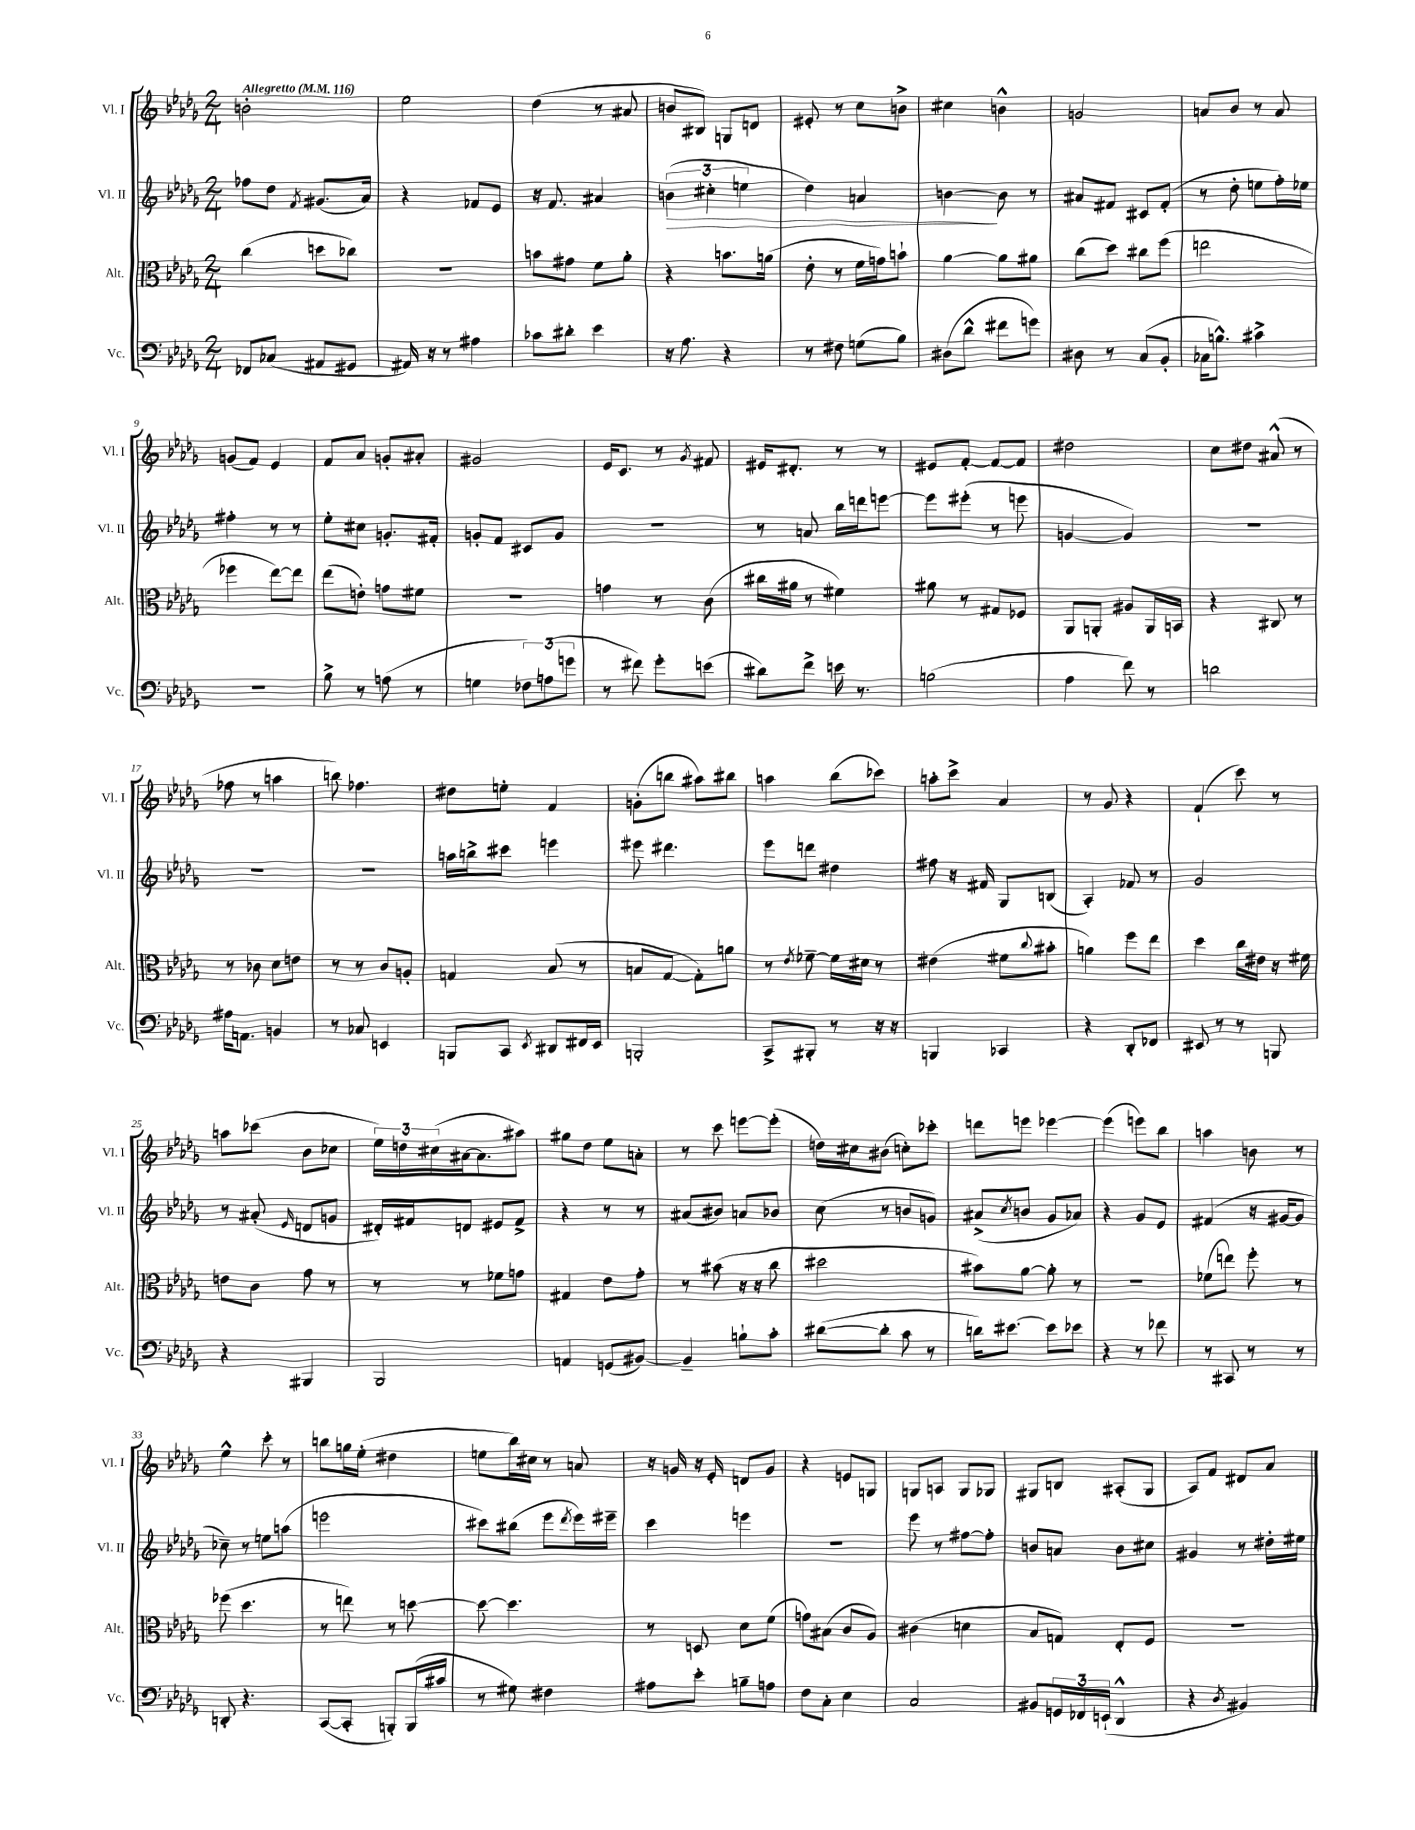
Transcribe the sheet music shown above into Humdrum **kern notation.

**kern	**kern	**kern	**dynam	**kern
*part4	*part3	*part2	*part2	*part1
*staff4	*staff3	*staff2	*staff2	*staff1
*I"Vc.	*I"Alt.	*I"Vl. II	*	*I"Vl. I
*I'Vc.	*I'Alt.	*I'Vl. II	*	*I'Vl. I
*clefF4	*clefC3	*clefG2	*	*clefG2
*k[b-e-a-d-g-]	*k[b-e-a-d-g-]	*k[b-e-a-d-g-]	*	*k[b-e-a-d-g-]
*M2/4	*M2/4	*M2/4	*	*M2/4
*MM116	*MM116	*MM116	*	*MM116
=1	=1	=1	=1	=1
!	!	!	!	!LO:TX:a:B:t=Allegretto
8FF-X/L	(4cc\	8ff-X\L	.	2bn'\
(8C-X/J	.	8dd-\J	.	.
.	.	8qf/	.	.
8AA#X/L	8ddn\L	(8.g#X/L	.	.
8GG#X/J	8cc-X\J)	.	.	.
.	.	16a-/Jk)	.	.
=2	=2	=2	=2	=2
16AA#X/)	2r	4r	.	2ee-\
16r	.	.	.	.
8r	.	.	.	.
4A#X\	.	8f-X/L	.	.
.	.	8e-/J	.	.
=3	=3	=3	=3	=3
8c-X\L	8bn\L	16r	.	(4dd-\
.	.	8.f/	.	.
8d#X'\J	8g#X\J	.	.	.
4e-\	8f\L	4a#X/	.	8r
.	8a-'\J	.	.	8a#X/
=4	=4	=4	=4	=4
!	!	!	!LO:HP:b	!
16r	4r	(6bn\	>	8bn/L
8.A-\	.	.	.	.
.	.	.	.	8B#X/J)
.	.	6cc#X'\	.	.
4r	8.bn\L	.	.	8Gn/L
.	.	6een\	.	.
.	.	.	.	8dn/J
.	(16an\Jk	.	.	.
=5	=5	=5	=5	=5
8r	8e-'\	4dd-\)	.	8e#X'/
8F#X\	8r	.	.	8r
(8Gn\L	16f\LL	4an/	.	8cc\L
.	16gn\J)	.	.	.
8B-\J)	8bn`\J	.	.	8bn^\J
=6	=6	=6	=6	=6
(8D#X\L	[4a-\	[4bn\	.	4cc#X\
8d-^^\J	.	.	.	.
8f#X\L	8a-\L]	8b\]	]	4bn^^\
8gn\J)	8a#X\J	8r	.	.
=7	=7	=7	=7	=7
8D#X\	(8cc\L	8a#X/L	.	2gn/
8r	8dd-\J)	8f#X/J	.	.
(8C/L	8cc#X\L	8c#X/L	.	.
8BB-'/J	(8ff\J	(8f#'/J	.	.
=8	=8	=8	=8	=8
16C-X\KL	2een\	8r	.	8an/L
8.Bn^^\J)	.	.	.	.
.	.	8dd-'\	.	8b-/J
4c#X^\	.	8een\L	.	8r
.	.	16ff'\L)	.	8a/
.	.	16ee-X\JJ	.	.
!!LO:LB:g=z
=9	=9	=9	=9	=9
2r	4ff-X\	4ff#X'\	.	(8gn/L
.	.	.	.	8f/J)
.	[8ee-\L)	8r	.	4e-/
.	8ee-\J]	8r	.	.
=10	=10	=10	=10	=10
8B-^\	(8ee-\L	8ee-'\L	.	8f/L
8r	8en'\J)	8cc#X\J	.	8a-/J
(8An\	8gn\L	8.gn'/L	.	8gn'/L
8r	8f#X\J	.	.	8a#X'/J
.	.	16f#X'/Jk	.	.
=11	=11	=11	=11	=11
4Gn\	2r	8gn'/L	.	2g#X/
.	.	8f/J	.	.
12F-X\L)	.	8c#X/L	.	.
(12An\	.	.	.	.
.	.	8g/J	.	.
12gn\J	.	.	.	.
=12	=12	=12	=12	=12
8r	4gn\	2r	.	16e-/KL
.	.	.	.	8.c/J
8f#X\)	.	.	.	.
8g-'\L	8r	.	.	8r
.	.	.	.	8qg-/
(8en\J	(8c\	.	.	8f#X/
=13	=13	=13	=13	=13
8d#X\L)	16cc#X\LL	8r	.	16e#X/KL
.	16a#X\JJ	.	.	8.d#X'/J
8f^\J	8r	8an/	.	.
16en\	4f#X\)	16bb-\LL	.	8r
8.r	.	16dddn\J	.	.
.	.	[8eeen\J	.	8r
=14	=14	=14	=14	=14
(2Bn\	8a#X\	8eee\L]	.	8e#X/L
.	8r	(8eee#X'\J	.	[8f'/J
.	8G#X/L	8r	.	8f/L_
.	8F-X/J	8eeen\	.	8f/J]
=15	=15	=15	=15	=15
4A-\	8AA-/L	[4gn/	.	2dd#X\
.	8AAn'/J	.	.	.
8f\)	8A#X/L	4g/])	.	.
8r	16AA/L	.	.	.
.	16BBn/JJ	.	.	.
=16	=16	=16	=16	=16
2dn\	4r	2r	.	8cc\L
.	.	.	.	8dd#X\J
.	8C#X/	.	.	(8a#X^^/
.	8r	.	.	8r
!!LO:LB:g=z
=17	=17	=17	=17	=17
16A#X\KL	8r	2r	.	8ff-X\
8.AAn\J	.	.	.	.
.	8c-X\	.	.	8r
4BBn/	8d-\L	.	.	4aan\
.	8en\J	.	.	.
=18	=18	=18	=18	=18
8r	8r	2r	.	8bbn\)
8C-X/	8r	.	.	4.ff-X\
4EEn/	8c/L	.	.	.
.	8An'/J	.	.	.
=19	=19	=19	=19	=19
8BBBn/L	4Gn/	16aan\LL	.	8dd#X\L
.	.	16bbn^\J	.	.
8CC/J	.	8ccc#X\J	.	8een'\J
8qEE-/	.	.	.	.
8DD#X/L	(8B-/	4eeen\	.	4f/
16FF#X/L	8r	.	.	.
16EE-/JJ	.	.	.	.
=20	=20	=20	=20	=20
2BBBn'/	8Bn/L	8eee#X\	.	(8gn'\L
.	[8G-/J	4.ddd#X\	.	8bbn\J
.	8G-'\L])	.	.	8aa#X\L)
.	8an\J	.	.	8bb#X\J
=21	=21	=21	=21	=21
8CC^/L	8r	8eee-\L	.	4aan\
.	8qe-/	.	.	.
8BBB#X'/J	[8f-X~\	8dddn\J	.	.
8r	16f-\LL]	4dd#X\	.	(8bb-\L
.	16d#X\JJ	.	.	.
16r	8r	.	.	8ccc-X\J)
16r	.	.	.	.
=22	=22	=22	=22	=22
4BBBn/	(4e#X\	8ff#X\	.	8aan'\L
.	.	16r	.	8ccc^\J
.	.	16f#X/	.	.
4CC-X/	8f#X\L	8G-/L	.	4a-/
.	8qqcc/	.	.	.
.	8b#X'\J	(8Bn/J	.	.
=23	=23	=23	=23	=23
4r	4an\)	4A-'/)	.	8r
.	.	.	.	8g-/
8DD-'/L	8ff\L	8f-X/	.	4r
8FF-X/J	8ee-\J	8r	.	.
=24	=24	=24	=24	=24
8EE#X/	4dd-\	2g-/	.	(4f`/
8r	.	.	.	.
8r	16cc\LL	.	.	8ccc\)
.	16e#X\JJ	.	.	.
8BBBn/	16r	.	.	8r
.	16f#X\	.	.	.
!!LO:LB:g=z
=25	=25	=25	=25	=25
4r	8en\L	8r	.	8aan\L
.	8c\J	(8a#X'/	.	(8ccc-X\J
.	.	16qqe-/	.	.
4BBB#X/	8g-\	8dn/L	.	8b-\L
.	8r	8gn/J	.	8cc-X\J
=26	=26	=26	=26	=26
2BBB-/	8r	16d#X'/LL)	.	24ee-\LL)
.	.	.	.	24ddn\
.	.	16f#X/J	.	.
.	.	.	.	(24cc#X\
.	8r	8dn/J	.	[16a#X\J
.	.	.	.	8.a#\]
.	8f-X\L	8e#X/L	.	.
.	8gn\J	8f#^/J	.	8aa#X\J)
=27	=27	=27	=27	=27
4AAn/	4G#X/	4r	.	8gg#X\L
.	.	.	.	8dd-\J
(8GGn/L	8e-\L	8r	.	8ee-\L
[8BB#X/J)	8g-'\J	8r	.	8an'\J
=28	=28	=28	=28	=28
4BB#~/]	8r	(8a#X/L	.	8r
.	(8b#X\	8b#X/J)	.	8ccc\
8Bn`\L	16r	8an/L	.	[8eeen\L
.	16r	.	.	.
8c'\J	8cc\	8b-X/J	.	(8eee'\J]
=29	=29	=29	=29	=29
([8d#X\L	2dd#X\	(8cc\	.	16ddn\LL)
.	.	.	.	16cc#X\J
8d#'\J]	.	8r	.	(8b#X\J
8c\	.	8bn/L	.	8ccn'\L)
8r	.	8gn/J)	.	8ccc-X'\J
=30	=30	=30	=30	=30
16dn\KL)	8b#X\L)	(8a#X^/L	.	8dddn\L
[8.e#X\J	.	.	.	.
.	.	8qcc/	.	.
.	[8a-\J	8bn/J	.	8eeen\J
8e#\L]	8a-'\]	8g-/L	.	[4eee-X\
8e-X\J	8r	8a-X/J)	.	.
=31	=31	=31	=31	=31
4r	2r	4r	.	(4eee-\]
8r	.	8g-/L	.	8eeen\L)
8f-X\	.	8e-/J	.	8bb-\J
=32	=32	=32	=32	=32
8r	(8f-X\L	(4f#X/	.	4aan\
8CC#X/	8een\J)	.	.	.
8r	8ff'\	16r	.	8bn\
.	.	[16g#X/KL	.	.
8r	8r	8g#/J]	.	8r
!!LO:LB:g=z
=33	=33	=33	=33	=33
8DDn'/	(8ff-X\	8cc-X~\)	.	4ee-^^\
4.r	4.dd-\	8r	.	.
.	.	8een\L	.	8ccc'\
.	.	(8aan\J	.	8r
=34	=34	=34	=34	=34
([8CC/L	8r	2eeen\	.	8bbn\L
8CC'/J]	8een\)	.	.	16ggn\L
.	.	.	.	(16ee-'\JJ
8BBBn'/L)	8r	.	.	4dd#X\
(16BBB/L	[8ddn\	.	.	.
16c#X/JJ	.	.	.	.
=35	=35	=35	=35	=35
8r	8dd\_	8ccc#X\L)	.	8een\L
8G#X\)	4.dd\]	(8bb#X\J	.	16bb-\L)
.	.	.	.	16cc#X\JJ
4F#X\	.	8eee-\L	.	8r
.	.	8qddd-/	.	.
.	.	16eee-\L)	.	8an/
.	.	16eee#X~\JJ	.	.
=36	=36	=36	=36	=36
8A#X\L	8r	4ccc\	.	16r
.	.	.	.	16gn/
8e-'\J	8Dn/	.	.	16r
.	.	.	.	16e-'/
8Bn~\L	8d-\L	4eeen\	.	8dn/L
8An\J	(8f\J	.	.	8g/J
=37	=37	=37	=37	=37
8F\L	8gn\L)	2r	.	4r
8C'\J	(8B#X\J	.	.	.
4E-\	8c/L	.	.	8en/L
.	8A-/J)	.	.	8Gn/J
=38	=38	=38	=38	=38
2C/	(4c#X\	8eee-\	.	8Gn/L
.	.	8r	.	8An/J
.	4dn\	[8ff#X\L	.	8G/L
.	.	8ff#'\J]	.	8G-X/J
=39	=39	=39	=39	=39
8BB#X/L	8B-/L	8bn/L	.	8G#X/L
24GGn/L	8Gn/J)	8an/J	.	8Bn/J
24FF-X/	.	.	.	.
(24EEn`/JJ	.	.	.	.
4DD-^^/	8E-'/L	8b\L	.	(8A#X'/L
.	8F/J	8cc#X\J	.	8G#/J
=40	=40	=40	=40	=40
4r	2r	4g#X/	.	8A-/L)
.	.	.	.	8f/J
8qD-/	.	.	.	.
4BB#X/)	.	8r	.	8d#X/L
.	.	16dd#X'\LL	.	8a-/J
.	.	16ee#X\JJ	.	.
==	==	==	==	==
*-	*-	*-	*-	*-
